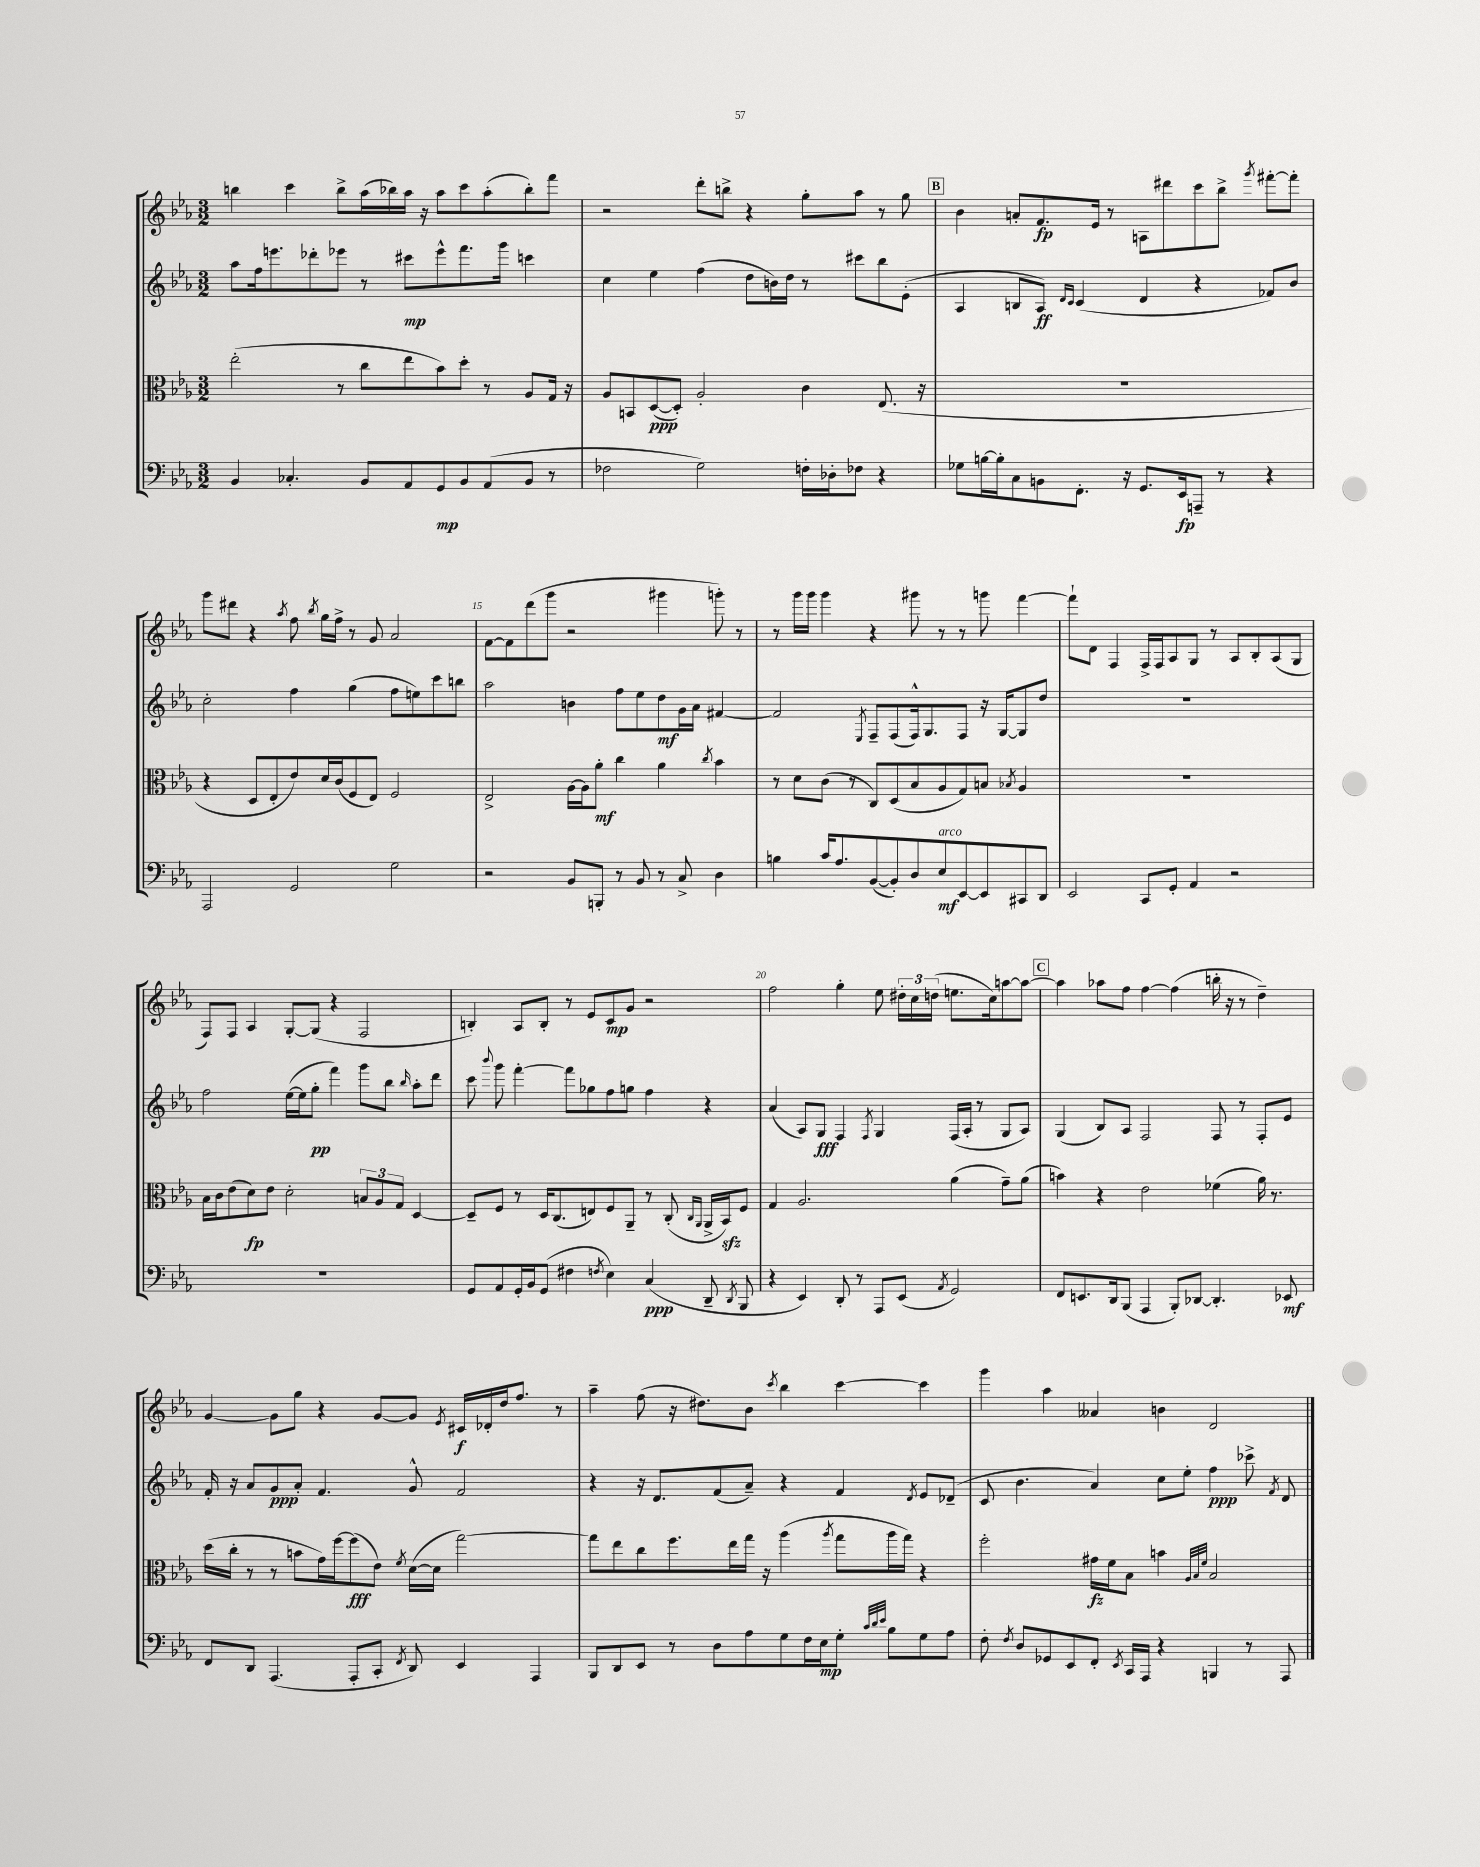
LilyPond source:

<<
\new StaffGroup <<
\new Staff = "s0" {
    \clef treble \key ees \major \numericTimeSignature \time 3/2
    \autoBeamOff b''4 c'''4 b''8[-> aes''16( bes''16) aes''16] r16 aes''8[ c'''8 aes''8-.( bes''8-.) f'''8] |
    r2 d'''8[-. b''8]-> r4 g''8[-. aes''8] r8 g''8 |
    \mark \markup { \box "B" } bes'4 a'8[-. f'8.\fp ees'16] r8 a8[ dis'''8 c'''8 bes''8]-> \acciaccatura { g'''8 } fis'''8[~-. fis'''8]-. |
    g'''8[ dis'''8] r4 \acciaccatura { aes''8 } f''8 \acciaccatura { bes''8 } g''16[ f''16]-> r8 g'8 aes'2 |
    f'8[~ f'8 d'''8( g'''8] r2 gis'''4 g'''8-.) r8 |
    r8 g'''16[ g'''16] g'''4 r4 gis'''8 r8 r8 g'''8 f'''4~ |
    f'''8[-! d'8] f4 f16[-> f16 aes8 g8] r8 aes8[ bes8-. aes8( g8] |
    f8[) f8] aes4 g8[~-. g8]( r4 f2 |
    b4-.) aes8[ b8]-. r8 ees'8[ c'8\mp g'8] r2 |
    f''2 g''4-. ees''8 \tuplet 3/2 { dis''16[-. c''16 d''16]( } e''8.[ c''16) a''8~ a''8]~ |
    \mark \markup { \box "C" } a''4 aes''8[ f''8] f''4~ f''4( b''16-. r16 r8 d''4--) |
    g'4~ g'8[ g''8] r4 g'8[~ g'8] \acciaccatura { ees'8 } cis'16[\f des'16-. d''16 f''8.] r8 |
    aes''4-- f''8( r16 dis''8.[) bes'8] \acciaccatura { c'''8 } bes''4 c'''4~ c'''4 |
    g'''4 aes''4 aeses'4 b'4 d'2 \bar "|." |
}
\new Staff = "s1" {
    \clef treble \key ees \major \numericTimeSignature \time 3/2
    \autoBeamOff aes''8[ f''16 e'''8. des'''8-. ees'''8] r8 cis'''8[\mp ees'''8-^ f'''8. g'''16] c'''4 |
    c''4 ees''4 f''4( d''8[ b'16) d''16] r8 cis'''8[ bes''8 ees'8]-.( |
    \mark \markup { \box "B" } aes4 b8[ aes8]\ff) \grace { d'16[ c'16] } c'4( d'4 r4 fes'8[) bes'8] |
    c''2-. f''4 g''4( f''8[ e''8) c'''8 b''8] |
    aes''2 b'4 f''8[ ees''8 d''8\mf g'16 aes'16] fis'4~ |
    fis'2 \acciaccatura { ees8 } f8[-- f8( f16-^) g8. f8] r16 g16[~ g8 d''8] |
    R1. |
    f''2 ees''16[~( ees''16 g''8]-.\pp f'''4) g'''8[ bes''8] \grace { bes''16 } aes''8[-. d'''8] |
    c'''8 \appoggiatura { bes'''8 } g'''8 f'''4~-. f'''8[ ges''8 f''8 g''8] f''4 r4 |
    aes'4( aes8[) g8]\fff f4 \acciaccatura { f8 } g4 f16[( aes16]-. r8 g8[ aes8]) |
    \mark \markup { \box "C" } g4( bes8[) aes8] f2 f8 r8 f8[-. ees'8] |
    f'16-. r16 aes'8[ g'8\ppp aes'8]-. f'4. g'8-^ f'2 |
    r4 r16 d'8.[ f'8( aes'8]--) r4 f'4 \acciaccatura { d'8 } ees'8[ des'8]--( |
    c'8 bes'4. aes'4) c''8[ ees''8]-. f''4\ppp ces'''8-> \acciaccatura { f'8 } d'8 \bar "|." |
}
\new Staff = "s2" {
    \clef alto \key ees \major \numericTimeSignature \time 3/2
    \autoBeamOff ees''2-.( r8 c''8[ ees''8 bes'8) d''8]-. r8 aes8[ g16] r16 |
    aes8[ b,8 d8~\ppp( d8]-.) aes2-. c'4 ees8.( r16 |
    \mark \markup { \box "B" } R1. |
    r4 d8[ ees8-. ees'8) d'16 c'16( f8 ees8]) f2 |
    ees2-> aes16[~ aes16 aes'8]-.\mf c''4 aes'4 \acciaccatura { c''8 } bes'4 |
    r8 d'8[ c'8]( r8 c8[) d8( bes8 aes8 g8) b8] \acciaccatura { bes8 } aes4 |
    R1. |
    bes16[ c'16 ees'8( d'8\fp) ees'8] d'2-. \tuplet 3/2 { b8[ aes8 g8] } d4~ |
    d8[-- f8] r8 d16[ c8.( e8) f8 aes,8]-- r8 c8-.( \grace { c16[ aes,16] } aes,16[-> bes,16\sfz) f8] |
    g4 aes2. aes'4( g'8[--) aes'8]( |
    \mark \markup { \box "C" } b'4) r4 ees'2 fes'4( aes'16) r8. |
    d''16[( c''16]-. r8 r8 b'8[ g'16) f''16~ f''8\fff( ees'8]) \acciaccatura { f'8 } d'16[~( d'16] g''2~) |
    g''8[ ees''8 c''8 f''8. ees''16 g''16] r16 aes''4( \acciaccatura { aes''8 } g''8[ aes''16 g''16]) r4 |
    f''2-. gis'16[\fz f'16 bes8] b'4 \grace { aes32[ bes32 f'32] } bes2 \bar "|." |
}
\new Staff = "s3" {
    \clef bass \key ees \major \numericTimeSignature \time 3/2
    \autoBeamOff bes,4 ces4.-. bes,8[ aes,8 g,8\mp bes,8 aes,8( bes,8] r8 |
    fes2 g2) f16[-. des16-. fes8] r4 |
    \mark \markup { \box "B" } ges8[ b16~ b16-. c8 b,8 f,8.]-. r16 g,8.[ ees,16\fp a,,8]-- r8 r4 |
    aes,,2 g,2 g2 |
    r2 bes,8[ b,,8]-. r8 bes,8 r8 c8-> d4 |
    b4 c'16[ aes8. bes,8~( bes,8-.) d8 ees8\mf^\markup { \italic "arco" } ees,8~ ees,8 cis,8 d,8] |
    ees,2 c,8[ g,8]-. aes,4 r2 |
    R1. |
    g,8[ aes,8 g,16-. bes,16 g,8]( fis4 \acciaccatura { f8 } ees4) c4\ppp( d,8-- \acciaccatura { d,8 } bes,,8 |
    r4 ees,4) d,8-. r8 aes,,8[ ees,8]( \acciaccatura { aes,8 } g,2) |
    \mark \markup { \box "C" } f,8[ e,8. d,16 bes,,8]( aes,,4 bes,,8[-.) des,8]~ des,4.-. ees,8\mf |
    f,8[ d,8] aes,,4.( aes,,8[-. c,8]-. \acciaccatura { f,8 } d,8) ees,4 aes,,4 |
    bes,,8[ d,8 ees,8] r8 d8[ aes8 g8 f16 ees16\mp g8]-. \grace { c'32[ d'32 ees'32] } bes8[ g8 aes8] |
    f8-. \acciaccatura { f8 } d8[ ges,8 ees,8 f,8]-. \acciaccatura { ees,8 } c,16[ aes,,16] r4 b,,4 r8 aes,,8 \bar "|." |
}
>>
>>
\layout { \context { \Score currentBarNumber = #11 \override BarNumber.break-visibility = ##(#f #t #t) barNumberVisibility = #(every-nth-bar-number-visible 5) } }
